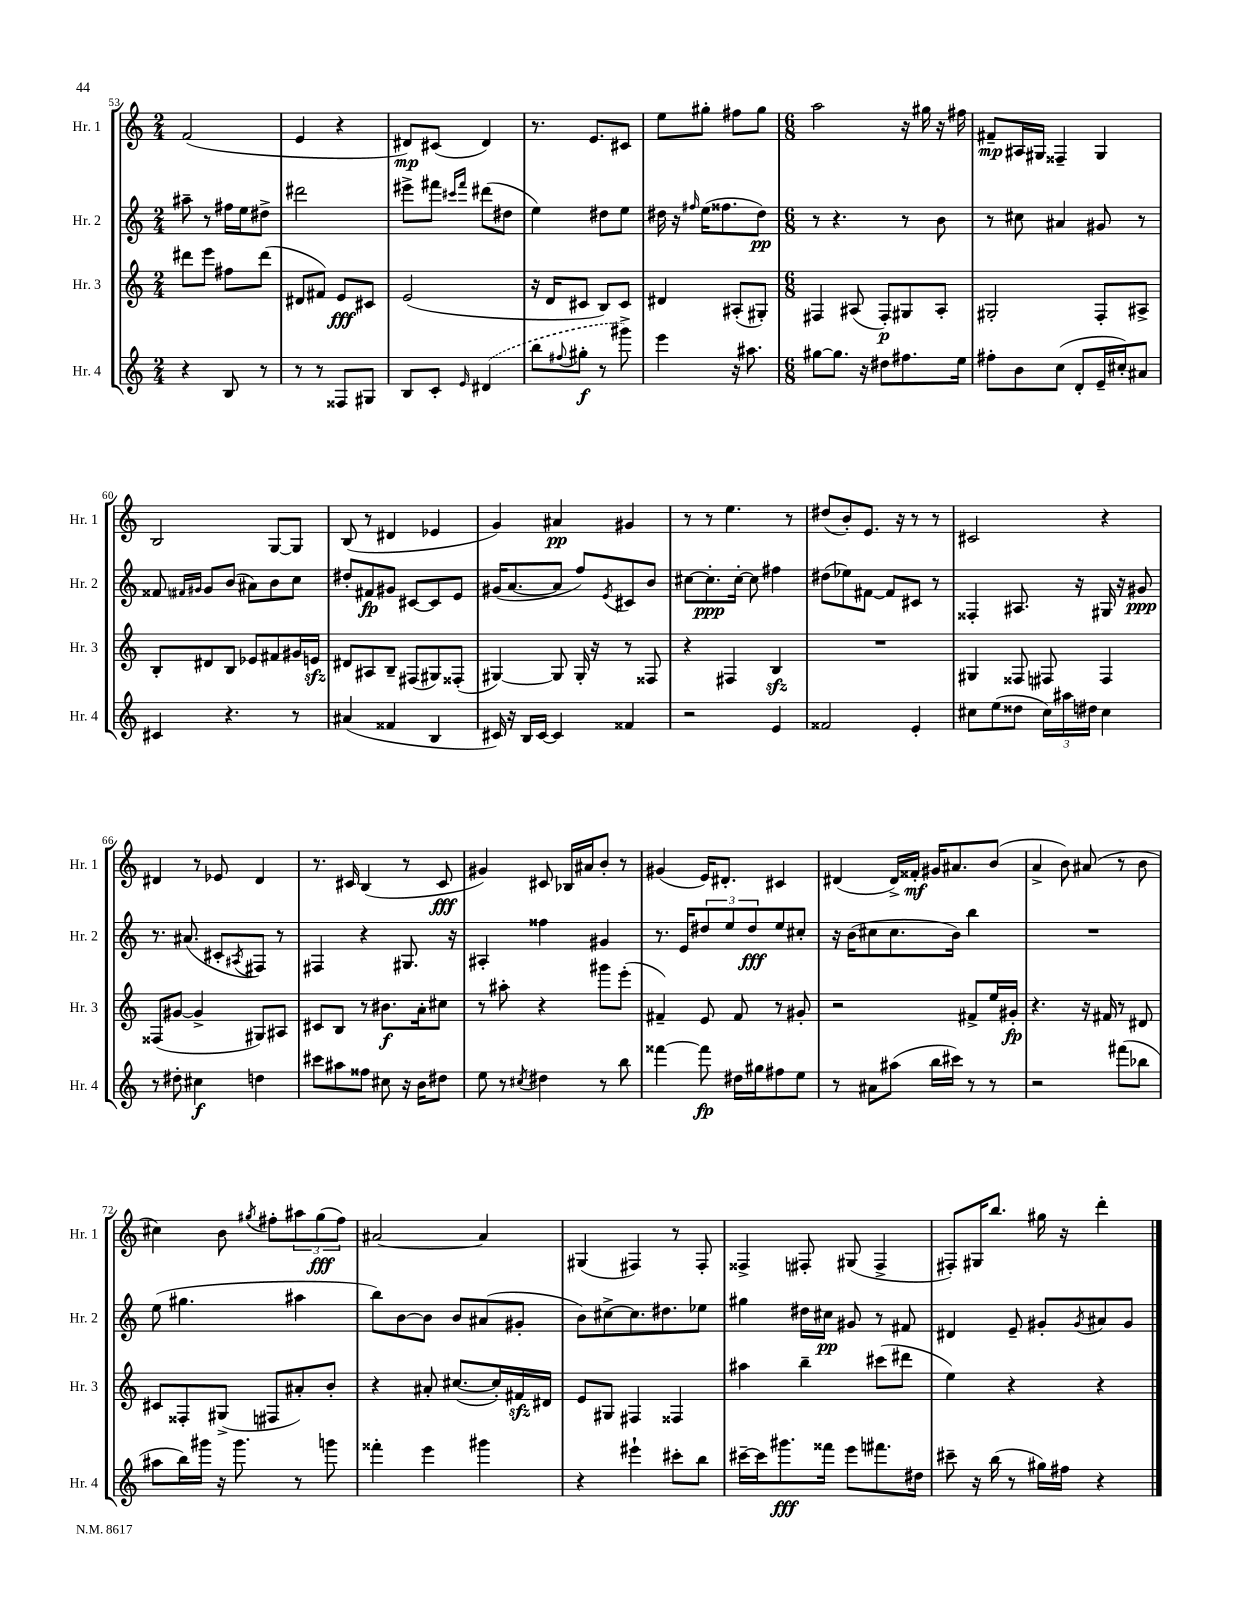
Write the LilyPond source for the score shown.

<<
\new StaffGroup <<
\new Staff = "s0" \with { instrumentName = "Hr. 1" shortInstrumentName = "Hr. 1" } {
    \clef treble \key c \major \numericTimeSignature \time 2/4
    f'2( |
    e'4 r4 |
    dis'8\mp) cis'8( dis'4) |
    r8. e'8. cis'8 |
    e''8 gis''8-. fis''8 gis''8 |
    \numericTimeSignature \time 6/8 a''2 r16 gis''16 r16 fis''16 |
    fis'8--\mp ais16 gis16 fisis4-- gis4 |
    b2 g8~ g8 |
    b8( r8 dis'4 ees'4 |
    g'4) ais'4\pp gis'4 |
    r8 r8 e''4. r8 |
    dis''8( b'8-.) e'8. r16 r8 r8 |
    cis'2 r4 |
    dis'4 r8 ees'8 dis'4 |
    r8. cis'16 b4( r8 cis'8\fff |
    gis'4) cis'8 bes16 ais'16 b'8-. r8 |
    gis'4( e'16) dis'8.-. cis'4 |
    dis'4( dis'16->) fisis'16-.\mf gis'16 ais'8. b'8( |
    a'4-> b'8) ais'8( r8 b'8 |
    cis''4) b'8 \acciaccatura { gis''8 } fis''8-. \tuplet 3/2 { ais''8 gis''8\fff( fis''8) } |
    ais'2~ ais'4 |
    gis4( fis4) r8 fis8-. |
    fisis4-> fis8-. gis8( fis4-> |
    fis8-.) gis16 b''8. gis''16 r16 d'''4-. \bar "|." |
}
\new Staff = "s1" \with { instrumentName = "Hr. 2" shortInstrumentName = "Hr. 2" } {
    \clef treble \key c \major \numericTimeSignature \time 2/4
    ais''8-- r8 fis''16 e''16 dis''8-> |
    dis'''2 |
    eis'''8-> fis'''8 \grace { cis'''16 fis'''16 } dis'''8( dis''8 |
    e''4) dis''8 e''8 |
    dis''16 r16 \grace { fis''16 } e''16( fisis''8. dis''8\pp) |
    \numericTimeSignature \time 6/8 r8 r4. r8 b'8 |
    r8 cis''8 ais'4 gis'8 r8 |
    fisis'8 \grace { fis'16 gis'16 } gis'8 b'8( ais'8) b'8 c''8 |
    dis''8-. fis'8\fp gis'8 cis'8~ cis'8 e'8 |
    gis'16( a'8.~ a'8 f''8) \acciaccatura { e'8 } cis'8 b'8 |
    cis''8~ cis''8.-.\ppp cis''16~-. cis''8 fis''4 |
    dis''8( ees''8) fis'8~ fis'8 cis'8 r8 |
    fisis4-. ais8. r16 gis16 r16 gis'8\ppp |
    r8. ais'8.( cis'8-. \acciaccatura { ais8 } fis8) r8 |
    fis4 r4 gis8. r16 |
    ais4-. fisis''4 gis'4 |
    r8. e'16 \tuplet 3/2 { dis''8 e''8 dis''8\fff } e''8 cis''8-. |
    r16 b'16( cis''8 cis''8. b'16) b''4 |
    R2. |
    e''8( gis''4. ais''4 |
    b''8) b'8~ b'8 b'8 ais'8( gis'8-. |
    b'8) cis''8~-> cis''8. dis''8. ees''8 |
    gis''4 dis''16 cis''16\pp gis'8 r8 fis'8 |
    dis'4 e'8-- gis'8-. \acciaccatura { gis'8 } ais'8 gis'8 \bar "|." |
}
\new Staff = "s2" \with { instrumentName = "Hr. 3" shortInstrumentName = "Hr. 3" } {
    \clef treble \key c \major \numericTimeSignature \time 2/4
    dis'''8 e'''8 fis''8 dis'''8( |
    dis'8 fis'8) e'8\fff cis'8 |
    e'2( |
    r16 d'16 cis'8 b8) cis'8 |
    dis'4 ais8-.( gis8-.) |
    \numericTimeSignature \time 6/8 fis4 ais8( fis8-.\p) gis8 ais8-. |
    gis2-. f8-. ais8-> |
    b8-. dis'8 b8 ees'8 fis'8 gis'16 e'16\sfz |
    dis'8 ais8 b8-- fis8( gis8) fisis8-.( |
    gis4~) gis8 gis16-. r16 r8 fisis8 |
    r4 fis4 b4\sfz |
    R2. |
    gis4 fisis8 fis8 fis4 |
    fisis8( gis'8~ gis'4-> gis8) ais8 |
    cis'8 b8 r8 bis'8.\f a'16-. cis''8 |
    r8 ais''8-. r4 gis'''8 e'''8-.( |
    fis'4--) e'8 fis'8 r8 gis'8-. |
    r2 fis'8-> e''16 gis'16-.\fp |
    r4. r16 fis'16 r8 dis'8 |
    cis'8 fisis8-. gis8->( fis8 ais'8-.) b'8-. |
    r4 ais'8-. cis''8.~( cis''16-.) fis'16\sfz dis'16 |
    e'8 gis8 fis4 fisis4 |
    ais''4 b''4-- cis'''8( dis'''8 |
    e''4) r4 r4 \bar "|." |
}
\new Staff = "s3" \with { instrumentName = "Hr. 4" shortInstrumentName = "Hr. 4" } {
    \clef treble \key c \major \numericTimeSignature \time 2/4
    r4 b8 r8 |
    r8 r8 fisis8 gis8 |
    b8 c'8-. \grace { e'16 } \once \slurDashed dis'4( |
    b''8 \appoggiatura { fis''8 } gis''8-.\f r8 gis'''8->) |
    e'''4 r16 ais''8. |
    \numericTimeSignature \time 6/8 gis''8~ gis''8. r16 dis''8 fis''8. e''16 |
    fis''8-. b'8 c''8( d'8-. e'16-- cis''16-.) ais'8 |
    cis'4 r4. r8 |
    ais'4( fisis'4 b4 |
    cis'16) r16 b16 cis'16~ cis'4 fisis'4 |
    r2 e'4 |
    fisis'2 e'4-. |
    cis''8 e''8( disis''8 \tuplet 3/2 { cis''16) ais''16 dis''16 } cis''4 |
    r8 dis''8-. cis''4\f d''4 |
    cis'''8 ais''8 fisis''8 cis''8 r16 b'16 dis''8 |
    e''8 r8 \acciaccatura { cis''8 } dis''4 r8 b''8 |
    fisis'''4~ fisis'''8\fp dis''16 gis''16 fis''8 e''8 |
    r8 ais'8 ais''8( b''16 cis'''16) r8 r8 |
    r2 fis'''8( bes''8 |
    ais''8 b''16) gis'''16 r16 gis'''8. r8 g'''8 |
    fisis'''4-. e'''4 gis'''4 |
    r4 eis'''4-! cis'''8-. b''8 |
    cis'''16~-- cis'''16 gis'''8.\fff fisis'''16 e'''8 fis'''8. dis''16 |
    cis'''8-- r16 b''16( r8 gis''16) fis''16 r4 \bar "|." |
}
>>
>>
\layout { \context { \Score currentBarNumber = #53 } }
